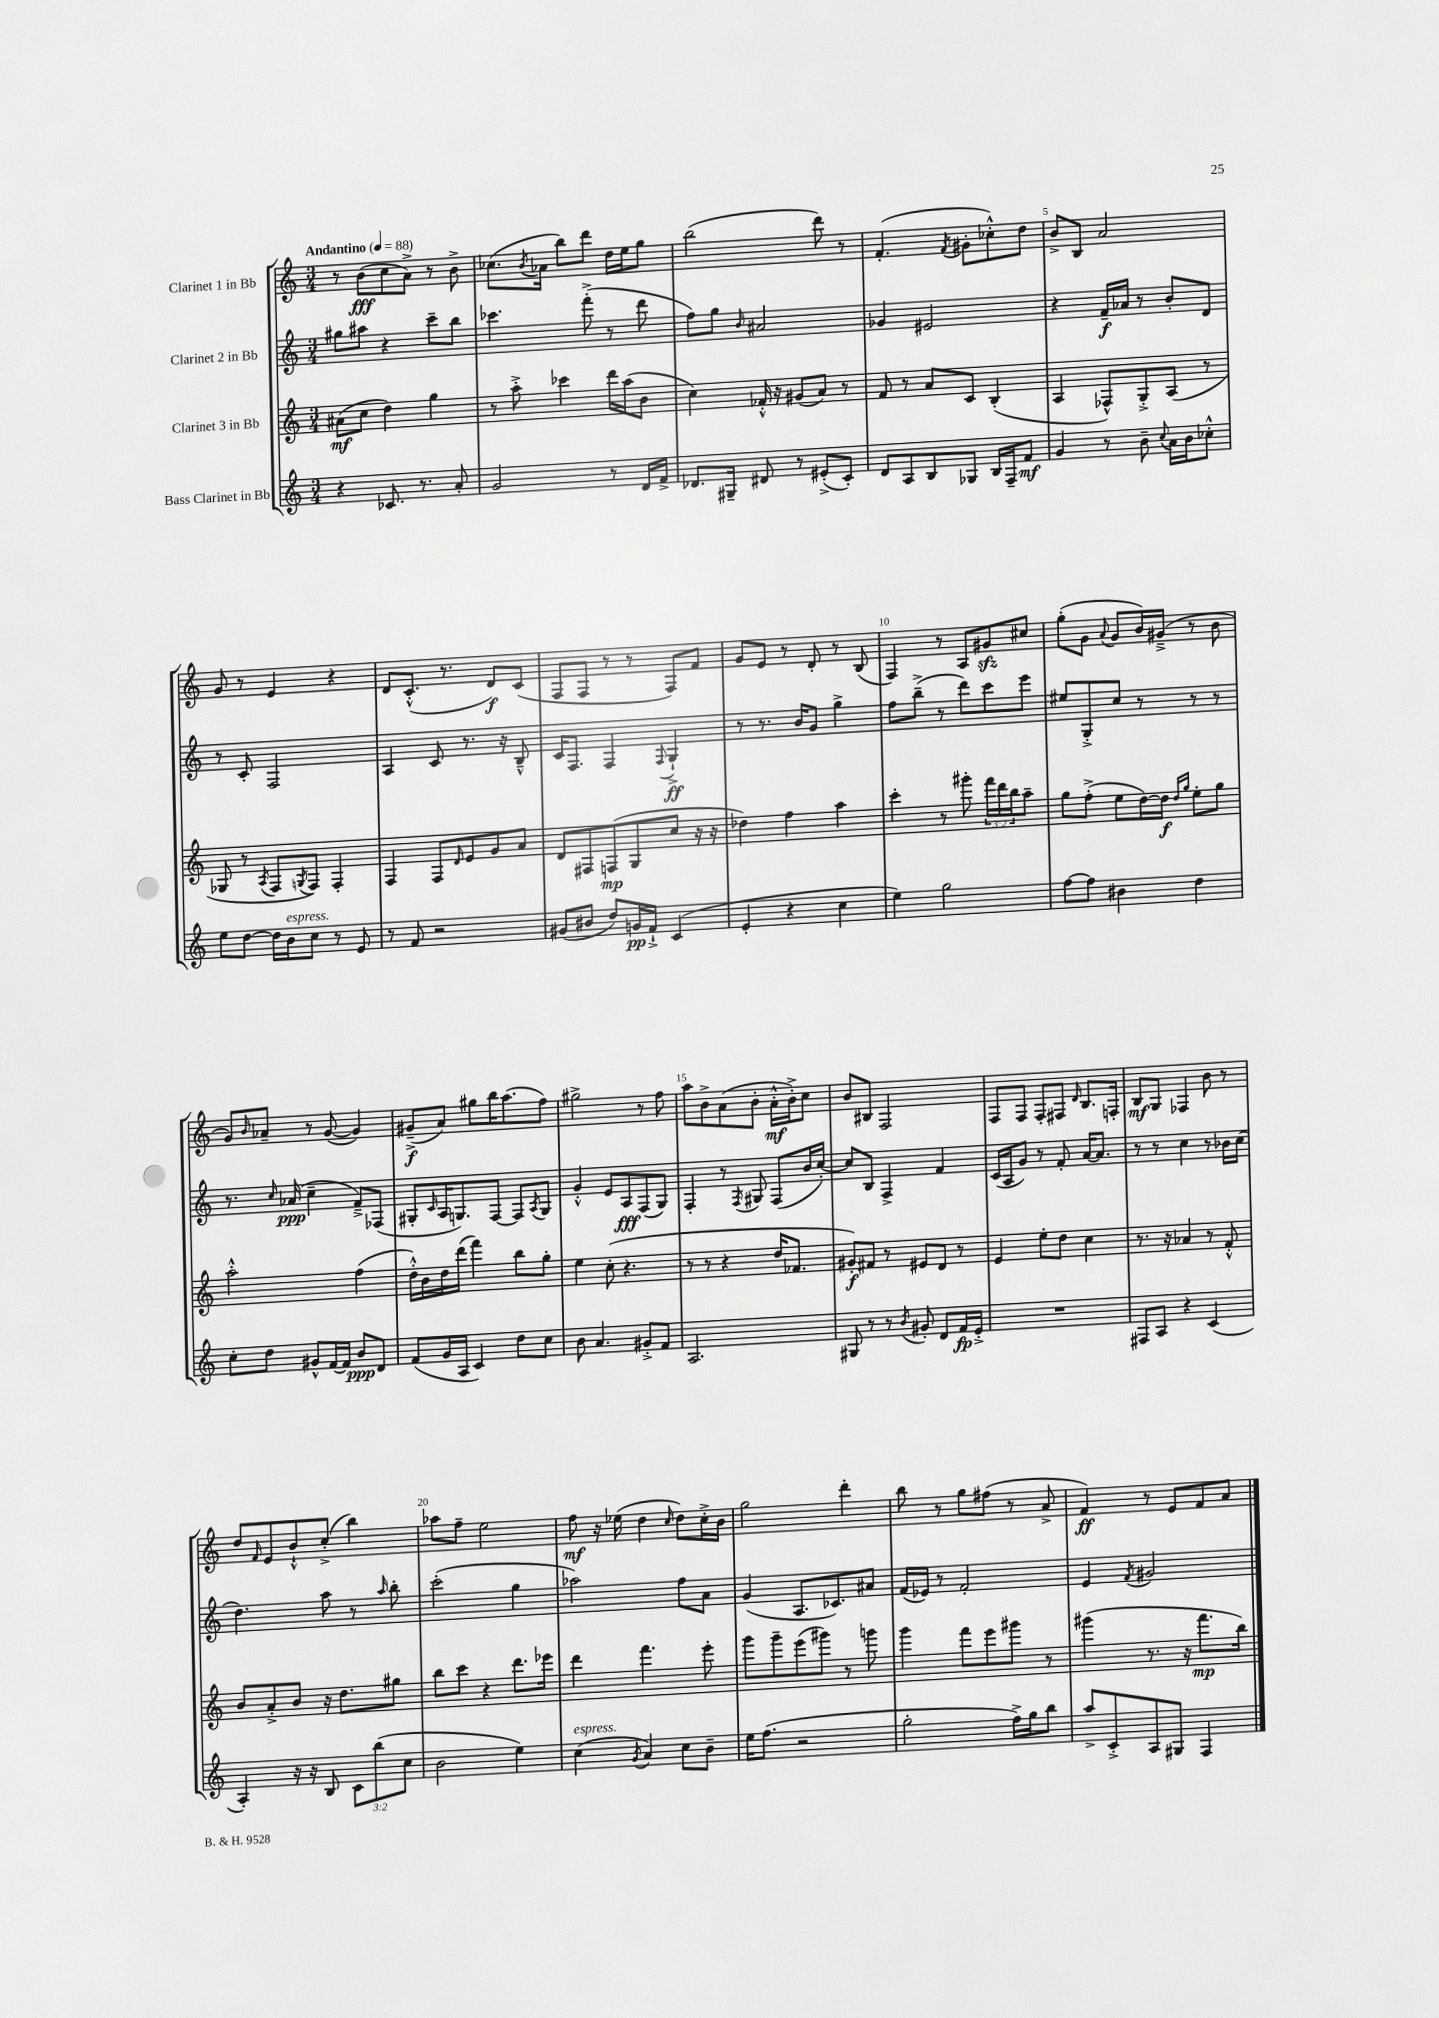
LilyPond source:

<<
\new StaffGroup <<
\new Staff = "s0" \with { instrumentName = "Clarinet 1 in Bb" } {
    \clef treble \key c \major \numericTimeSignature \time 3/4 \tempo "Andantino" 4 = 88
    r8 b'8\fff( c''8 a'8->) r8 b'8-> |
    ces''8.( \acciaccatura { b'8 } aes'16 b''8) d'''8 d''16 e''16 g''8 |
    b''2( d'''8) r8 |
    f'4.-.( \acciaccatura { f'8 } gis'8-. ces''8-.-^) d''8 |
    b'8-> b8 a'2 |
    g'8 r8 e'4 r4 |
    d'8 c'8.-.-^( r8. d'8\f) c'8( |
    f8 f8 r8 r8 f8) f'8 |
    g'8 e'8 r8 d'8-. r8 b8( |
    f4) r8 a8 gis'8\sfz cis''8 |
    g''8-.( g'8 \appoggiatura { a'8 } g'8 b'16) gis'16--->( r8 b'8 |
    g'8) \grace { b'16 } aes'8-- r8 g'8~( g'4) |
    gis'8--->\f( a'8) gis''8 b''16 a''8.( f''8) |
    gis''2-> r8 f''8 |
    a''8 b'8-> a'8( b'8-. a'16-.-^\mf b'16-.->) c''8 |
    b'8 bis8 f2 |
    f8 f8 f8-. fis8 \grace { d'16 } b8. f16-. |
    b8\mf g8 fes4 b'8 r8 |
    d''8 \grace { f'16 } e'8 b'8-!-^ c''8-.->( b''4) |
    aes''8 f''8-- e''2 |
    f''8\mf r16 ees''16( d''4 \grace { c''16 } d''8) c''16-.-> b'16 |
    g''2 d'''4-. |
    b''8 r8 g''8 fis''8( r8 a'8-> |
    f'4\ff) r8 e'8 f'8 a'8 \bar "|." |
}
\new Staff = "s1" \with { instrumentName = "Clarinet 2 in Bb" } {
    \clef treble \key c \major \numericTimeSignature \time 3/4
    gis''8 ais''8 r4 c'''8-- b''8 |
    ces'''4. f'''8-.->( r8 d'''8 |
    f''8) g''8 \grace { b'16 } ais'2 |
    ges'4 eis'2 |
    r4 f'16--\f aes'16 r8 b'8-. d'8 |
    r8 c'8-. f2 |
    a4 c'8 r8. r16 b8---^ |
    c'16 f8. f4 \appoggiatura { f8 } g4-!->\ff |
    r8 r8. b'16 g'8 g''4-> |
    f''8 b''8--->( r8 d'''8) c'''8 e'''8 |
    eis''8 g8-.-> c''8 r8 r8 r8 |
    r8. \grace { c''16 } aes'16\ppp( c''4-- f'8--->) fes8( |
    gis8-. \grace { c'16 } a16 g8.) f8~ f8 \acciaccatura { a8 } g8 |
    g'4-.-^ e'8 a8\fff f8( g8) |
    f4-. r8 \acciaccatura { f8 } gis8 f8( b'16 c''16~-.) |
    c''8 b8 f4-> f'4 |
    c'16( a16 g'8) r8 f'8-. a'16~ a'8. |
    r8 r8 c''4 r8 bes'16 c''16( |
    d''4.) a''8 r8 \grace { a''16 } b''8-. |
    c'''2-.( g''4 |
    aes''2) f''8 a'8 |
    g'4( a8. ces'8.) ais'8 |
    f'16( ees'16) r8 f'2-. |
    e'4 \acciaccatura { f'8 } gis'2 \bar "|." |
}
\new Staff = "s2" \with { instrumentName = "Clarinet 3 in Bb" } {
    \clef treble \key c \major \numericTimeSignature \time 3/4 \override Staff.TupletNumber.text = #tuplet-number::calc-fraction-text
    ais'8\mf( c''8 d''4) g''4 |
    r8 a''8-.-> ces'''4 d'''16 a''16( b'8 |
    c''4) fes'16-.-^ r16 gis'8( a'8) r8 |
    f'8 r8 a'8 c'8 b4-.( |
    a4 fes8-^) g8-.-> a8( r8 |
    ges8 r8 \acciaccatura { a8 } f8 \acciaccatura { g8 } f8) f4-. |
    f4 f8 \grace { d'16 } e'8 g'8 a'8 |
    d'8 fis8 f8\mp( g8 c''8 r16 r16 |
    des''4) f''4 a''4 |
    c'''4-. r8 gis'''8-. \tuplet 3/2 { f'''16 d'''16 b''16 } a''8-- |
    g''8 f''8-.->( e''8 d''16~) d''16\f \grace { d''16 g''16 } e''8-. g''8 |
    a''2-.-^ f''4( |
    d''16-.-^) b'16 d''16 d'''16( f'''4) b''8 g''8-. |
    e''4 c''8-.( r4. |
    r8 r8 r4 d''16 fes'8. |
    gis'8-.\f) fis'8 r8 eis'8 d'8 r8 |
    e'4 e''8-. d''8 c''4 |
    r8. r16 aes'4 r8 f'8-.-^ |
    b'8 a'8-.-> b'8 r16 d''8. gis''8 |
    b''8 c'''8 r4 d'''8. ees'''16 |
    d'''4 f'''4. e'''8-. |
    g'''8 g'''8-- e'''8( gis'''8) r8 g'''8 |
    g'''4 f'''8 e'''8 gis'''8 r8 |
    gis'''4( r8. r16 f'''8.\mp b''16) \bar "|." |
}
\new Staff = "s3" \with { instrumentName = "Bass Clarinet in Bb" } {
    \clef treble \key c \major \numericTimeSignature \time 3/4 \override Staff.TupletNumber.text = #tuplet-number::calc-fraction-text
    r4 ces'8. r8. a'8-. |
    g'2 r8 d'16 f'16-> |
    des'8. gis16-- dis'8 r8 eis'8-.->( c'8-.) |
    d'8 a8 b8 ges8 b16 f16-- f'8\mf |
    g'4 r8 b'8-- \appoggiatura { c''8 } a'16 b'16 ces''8-.-^ |
    e''8 d''8~ d''16 b'16^\markup { \italic "espress." } c''8 r8 e'8 |
    r8 f'8 r2 |
    gis'8( bis'8 d''8) g'16\pp f'16-!-> c'4( |
    e'4-. r4 c''4 |
    e''4) g''2 |
    f''8~ f''8 bis'4 d''4 |
    c''8-. d''8 gis'8-^ f'16~ f'16 b'8\ppp d'8 |
    f'8( g'16 a16 c'4) d''8 c''8 |
    b'8 a'4. gis'8-.-> f'8 |
    a2. |
    gis8 r8 r8 \acciaccatura { b'8 } gis'8-. d'8 f'16\fp e'16-.-> |
    R2. |
    fis8 a8 r4 c'4( |
    a4-.) r16 r16 b8 \tuplet 3/2 { c'8 b''8( c''8 } |
    b'2 e''4) |
    c''4^\markup { \italic "espress." }( \acciaccatura { g'8 } a'4) c''8 b'8-- |
    e''16 f''8.( r2 |
    g''2-. f''16->) g''16 b''8 |
    a''8-> c'8-.-> a8 gis8 f4 \bar "|." |
}
>>
>>
\layout { \context { \Score \override BarNumber.break-visibility = ##(#f #t #t) barNumberVisibility = #(every-nth-bar-number-visible 5) } }
